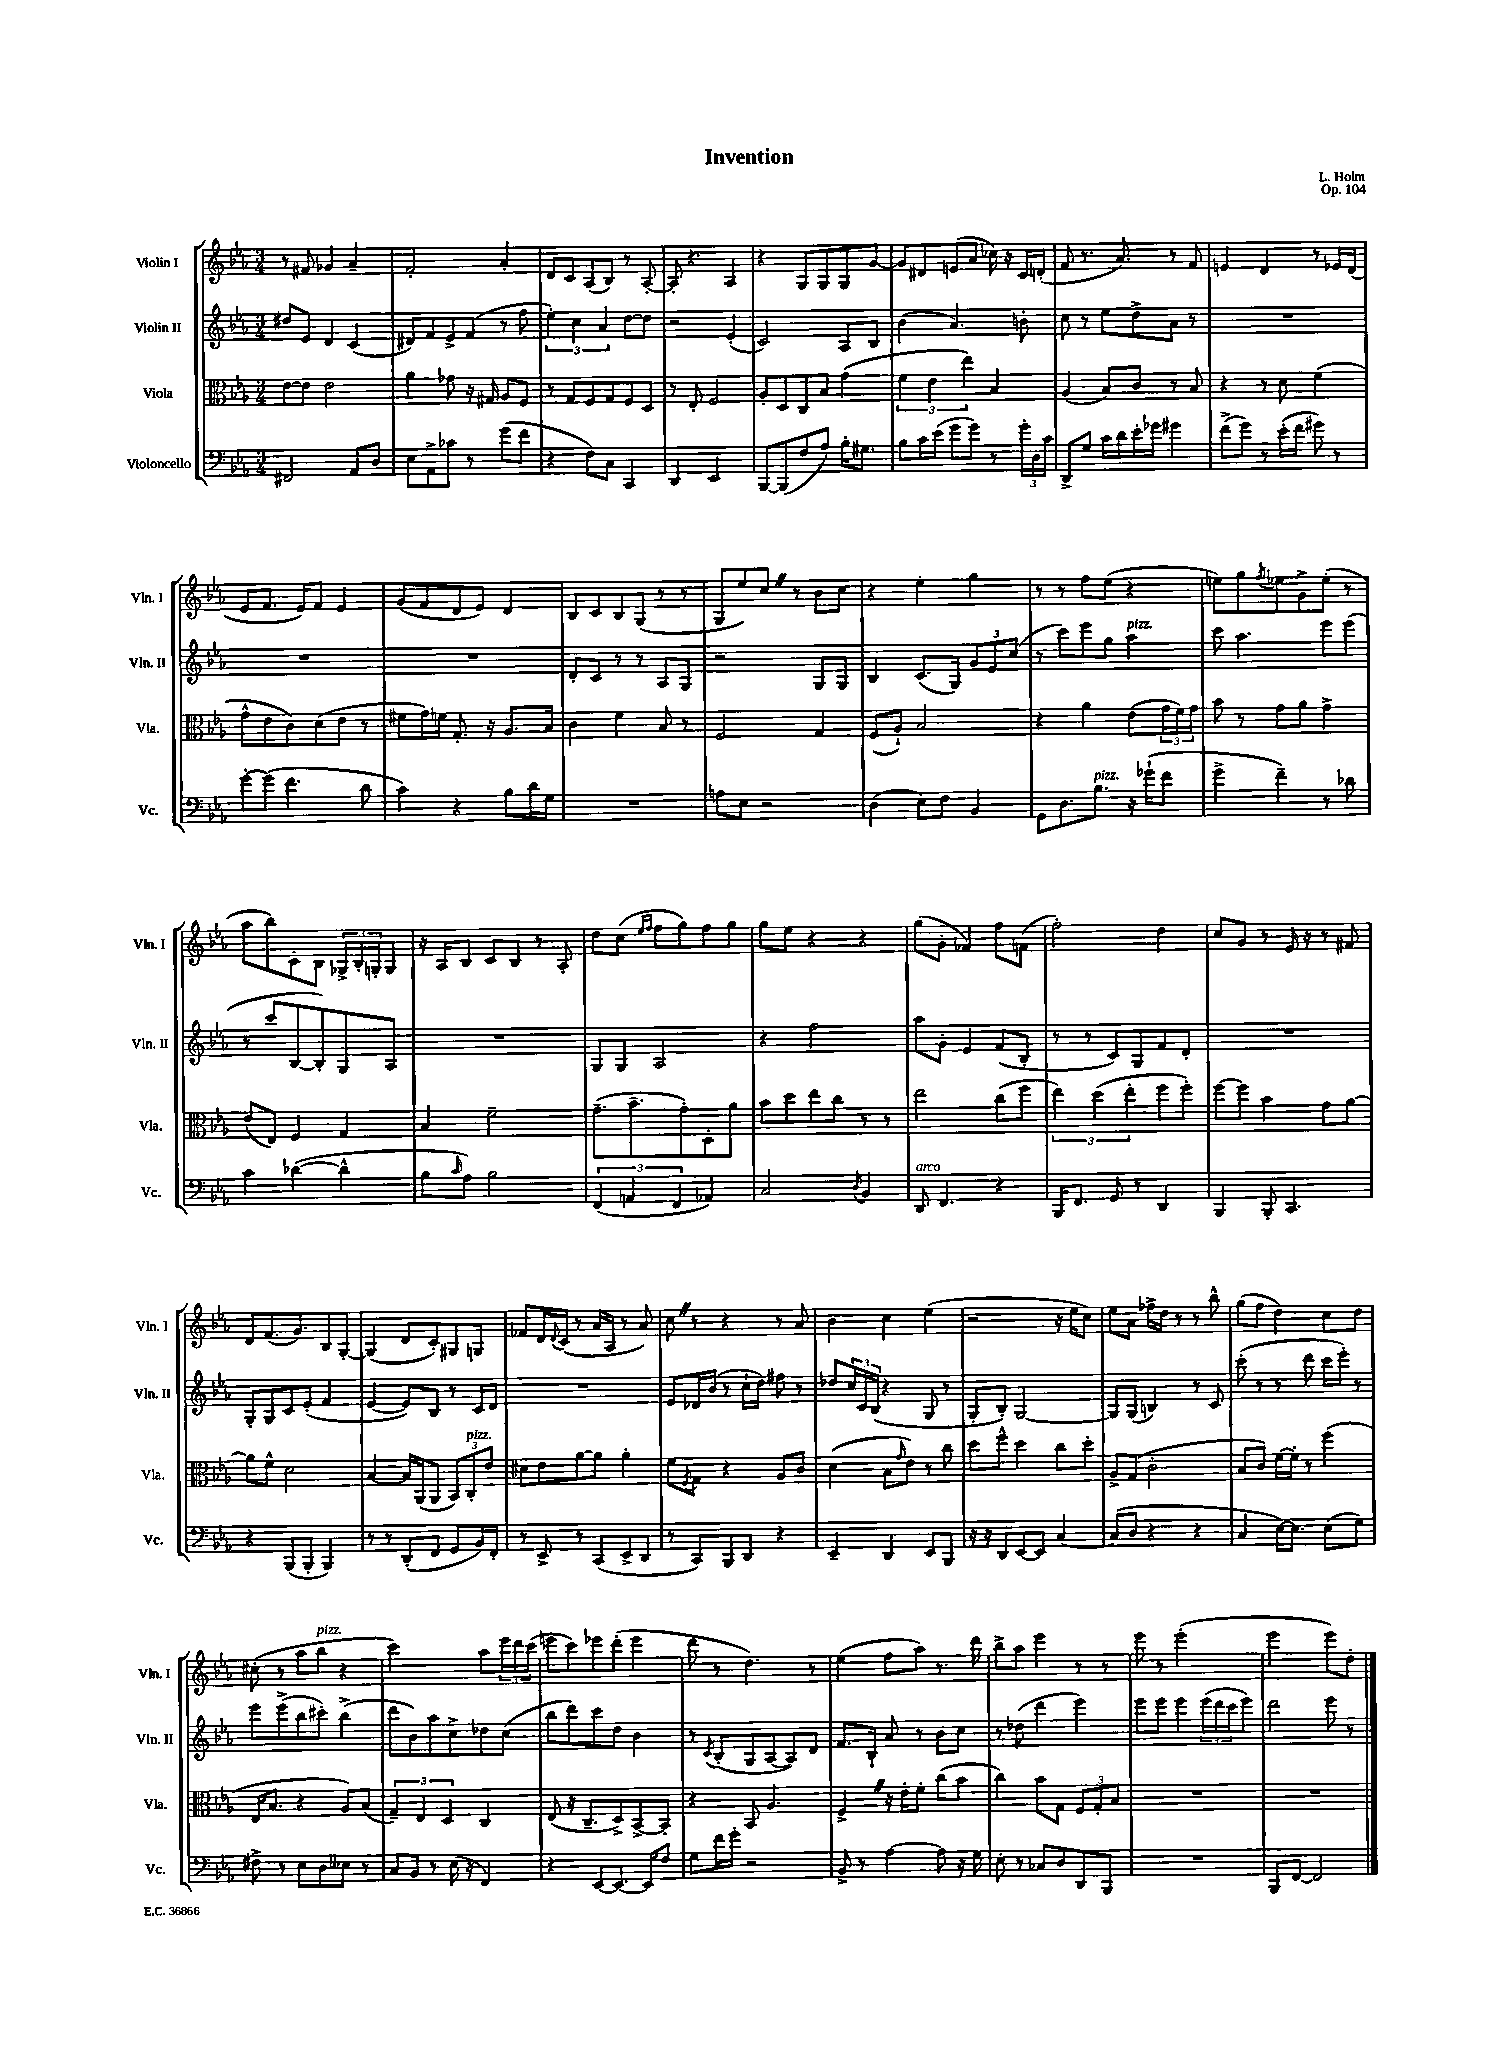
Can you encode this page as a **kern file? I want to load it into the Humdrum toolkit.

**kern	**kern	**kern	**kern
*staff4	*staff3	*staff2	*staff1
*clefF4	*clefC3	*clefG2	*clefG2
*k[b-e-a-]	*k[b-e-a-]	*k[b-e-a-]	*k[b-e-a-]
*M3/4	*M3/4	*M3/4	*M3/4
2FF#	[8e-	8dd#	8r
.	8e-]	8e-	8f#
.	2e-	4d	4g-
8AA-	.	(4c	4a-~
8D	.	.	.
=	=	=	=
8E-	4a-	8d#)	2f'
8AA-^	.	8f	.
8c-	8g-	8e-^	.
8r	16r	(8f	.
.	16G#	.	.
(8g	8A-	8r	4a-'
8f	8F	8ff	.
=	=	=	=
4r	8r	6ee-')	8d
.	8G	.	8c
.	.	6cc	.
8F)	8F	.	(8A-
.	.	6a-	.
8C	8G	.	8B-)
4CC	8F	[8dd	8r
.	8D	8dd]	[8A-'
=	=	=	=
4DD	8r	2r	8A-']
.	8E-'	.	4.r
2EE-	2F	.	.
.	.	(4e-'	4A-
=	=	=	=
[8BBB-	8A-'	2c)	4r
(8BBB-]	8D	.	.
8F	8C	.	8G
8A-)	8B-	.	8G
16B-'	(4g	8A-	8G
8.G#	.	.	.
.	.	8B-	[8g
=	=	=	=
8B-	6f	(4b-	8g]
16c	.	.	8d#
.	6e-	.	.
(16e-	.	.	.
8g	.	4.a-)	(8e
.	6ee-)	.	.
8g)	.	.	8a-
8r	4B-	.	16cc-)
.	.	.	16r
24g'	.	8b'	16c
24D	.	.	.
.	.	.	(16d'
24c	.	.	.
=	=	=	=
8DD^	(4A-	8cc	8f
8G	.	8r	8.r
16c	8B-)	8ee-	.
16d	.	.	8.a-)
16e-'	8c	8dd^	.
16g-	.	.	.
4g#	8r	8a-	8r
.	8B-	8r	8f
=	=	=	=
(8f^	4r	2.r	4e
8g)	.	.	.
8r	8r	.	4d
(16e-'	8d	.	.
16f	.	.	.
8g#)	(4f	.	8r
8r	.	.	16e-
.	.	.	(16d
=	=	=	=
[8g'	8g^^	2.r	8e-
(8g]	8e-	.	8.f
4.f	8c)	.	.
.	.	.	16e-)
.	(8d	.	8f
.	8e-	.	4e-
8d	8r	.	.
=	=	=	=
4c)	8f#	2.r	(8g
.	16g)	.	8f
.	16f	.	.
4r	8.G'	.	8d
.	.	.	8e-)
.	16r	.	.
8B-	8.A-	.	4d
16d	.	.	.
16G	16B-	.	.
=	=	=	=
2.r	4c	8d'	8B-
.	.	8c	8c
.	4f	8r	8B-
.	.	8r	(8G
.	8B-	8A-	8r
.	8r	8G	8r
=	=	=	=
8A	2F	2r	8G
8E-	.	.	8ee-)
2r	.	.	8cc
.	.	.	8r
.	4G	8G	8b-
.	.	8G	8cc
=	=	=	=
(4D	(8F	4B-	4r
.	8A-`)	.	.
8E-)	2B-	(8.c	4ee-'
8F	.	.	.
.	.	16G)	.
4BB-	.	12g	4gg
.	.	12e-	.
.	.	(12cc	.
=	=	=	=
8GG	4r	8r	8r
8.D	.	8ccc)	8r
.	4a-	8eee-	8ff
8.B-	.	.	.
.	.	8gg	(8ee-
16r	(8e-	4aa-	4r
(16g-`	.	.	.
8f	24g	.	.
.	24f)	.	.
.	24g	.	.
=	=	=	=
4g^	8b-	8ccc	8ee)
.	8r	4.aa-	8gg
.	.	.	8qff
4f~)	8g	.	8ee-
.	8a-	.	8g^
8r	4g^	8eee-	(8ee-'
8d-	.	(8eee-	8r
=	=	=	=
4c	(8e-	8r	8aa-
.	8E-)	8ccc	8bb-)
([4d-	4F	[8B-	8c'
.	.	8B-'])	8B-
4d-^^]	4G	8G	24G-^
.	.	.	24B-'
.	.	.	24G'
.	.	8A-	8G
=	=	=	=
8B-	4B-	2.r	16r
.	.	.	16A-
16qqc	.	.	.
8A-)	.	.	8B-
2B-	2f~	.	8c
.	.	.	8B-
.	.	.	8r
.	.	.	8A-'
=	=	=	=
(6FF	(8.g~	8G	8dd
.	.	8G	(8cc
6AA	.	.	.
.	8.b-~	.	.
.	.	.	16qqee-
.	.	.	16qqff
.	.	2A-	8ff
6FF	.	.	.
.	8g')	.	8gg)
4AA-)	8D'	.	8ff
.	8a-	.	8gg
=	=	=	=
2C	8b-	4r	8gg
.	8dd	.	8ee-
.	8ee-	2ff	4r
.	8cc	.	.
8qD	.	.	.
4BB-	8r	.	4r
.	8r	.	.
=	=	=	=
8DD	2ee-	8aa-	(8gg
4.FF	.	8g'	8g'
.	.	4e-	4f-)
4r	(8cc	(8f	8ff
.	8ff	8B-'	(8f
=	=	=	=
16BBB-	6ee-)	8r	2ff')
8.FF	.	.	.
.	.	8r	.
.	(6dd	.	.
8GG	.	8c)	.
.	6ee-'	.	.
8r	.	8G	.
4DD	8ff	8f	4dd
.	8ff')	8d'	.
=	=	=	=
4BBB-	[8ff	2.r	8cc
.	8ff]	.	8g
8BBB-'	4b-	.	8r
4.CC	.	.	16e-
.	.	.	16r
.	8g	.	8r
.	[8a-	.	8f#
=	=	=	=
4r	8a-]	8G'	8d
.	8f^^	8G	(8.f
(8BBB-	2d	8c	.
.	.	.	8.g)
8BBB-'	.	(8e-'	.
4BBB-)	.	4f	8B-
.	.	.	[8G'
=	=	=	=
8r	[4B-	[4e-	(4G]
8r	.	.	.
(8DD'	16B-]	8e-])	8d
.	(16AA-	.	.
8FF	8AA-	8B-	8c')
8GG	12BB-)	8r	8G#
.	12C'	.	.
16BB-)	.	16c	8G
.	12e-	.	.
16FF'	.	16d	.
=	=	=	=
8r	8d#	2.r	8f-
8EE-^	8e-	.	16d
.	.	.	8qqd
.	.	.	(16c
8r	[8a-	.	8r
(8CC	8a-]	.	16a-
.	.	.	16A-
8EE-^	4a-'	.	8r
8DD	.	.	8a-)
=	=	=	=
8r	8f	8e-	8cc
.	8qF	.	.
8CC)	8G	16d-	8r
.	.	(16b-	.
8BBB-	4r	8r	4r
8DD	.	16cc`	.
.	.	16dd)	.
4r	8A-	8ff#	8r
.	8c	8r	8a-
=	=	=	=
4EE-~	(4d	8dd-	4b-
.	.	24cc	.
.	.	24c	.
.	.	(24B-	.
4DD	8B-	4r	4cc
.	16qqg	.	.
.	8e-)	.	.
8EE-	8r	8G	(4ee-
8BBB-	8cc	8r	.
=	=	=	=
16r	8dd	8G'	2r
16r	.	.	.
8DD	8ff^^	8B-')	.
[8EE-	4dd	[2G	.
8EE-]	.	.	.
[4C	8cc	.	16r
.	.	.	16ee-
.	8dd'	.	8cc)
=	=	=	=
(8C]	8A-^	8G]	8ee-
8D	(8G	(8G	8a-
4r	2c'	4B)	16ff-^
.	.	.	16dd
.	.	.	8r
4r	.	8r	8r
.	.	8c	8bb-^^
=	=	=	=
4C	8B-	(8ccc'	(8gg
.	8c)	8r	8ff
[16E-)	[16f	8r	4dd)
8.E-]	16f']	.	.
.	8r	8ddd	.
(8E-	(4ff	16ccc	8cc
.	.	16eee-')	.
8G)	.	8r	8dd
=	=	=	=
8F#^	16E-	8eee-	(8cc#'
.	8.B-	.	.
8r	.	(8eee-^	8r
8E-	4r	8bb-	8aa-
8D	.	8ccc#')	8bb-
8E--	8A-)	(4bb-^	4r
8r	(8B-	.	.
=	=	=	=
8C	6G~)	8ddd	2ccc)
8BB-	.	8b-)	.
.	6E-	.	.
8r	.	8aa-	.
.	6D	.	.
(16E-	.	8cc^	.
16r	.	.	.
4FF)	4C	8dd-	8aa-
.	.	(8cc	24eee-
.	.	.	24ddd
.	.	.	(24ccc
=	=	=	=
4r	(8E-	8bb-	8eee
.	16r	8ddd)	8ccc)
.	8.C~	.	.
[8EE-	.	8ccc	8eee-
8.EE-_	8D^)	8dd	(8ddd'
.	[8BB-^	4b-	4eee-
16EE-]	.	.	.
8F	8BB-']	.	.
=	=	=	=
8G	4r	8r	8ddd
.	.	8qc	.
16f	.	(8B-'	8r
16g'	.	.	.
2r	8BB-	8G	4.dd)
.	4.A-	[8A-	.
.	.	8A-])	.
.	.	8d	8r
=	=	=	=
8BB-^	4F^	8.f	(4ee-
8r	.	.	.
.	.	16B-`	.
[4A-	16r	8a-	8ff
.	16e-'	.	.
.	8f'	8r	8aa-)
8A-]	(8cc	8b-	8.r
16r	8b-	8cc	.
16G	.	.	16ddd
=	=	=	=
8E-'	4cc)	8r	8bb-^
8r	.	(8dd-	8aa-
8C-	8b-	4ddd	4eee-
8D	8G	.	.
8DD	12F	4eee-)	8r
.	12G'	.	.
8BBB-	.	.	8r
.	12B-	.	.
=	=	=	=
2.r	2.r	8eee-	8eee-
.	.	8eee-	8r
.	.	4eee-	(2eee-'
.	.	(24eee-	.
.	.	24ddd	.
.	.	24ccc	.
.	.	8eee-)	.
=	=	=	=
8BBB-	2.r	2ddd	2eee-
[8FF	.	.	.
2FF]	.	.	.
.	.	8eee-	8eee-)
.	.	8r	8dd'
==	==	==	==
*-	*-	*-	*-
